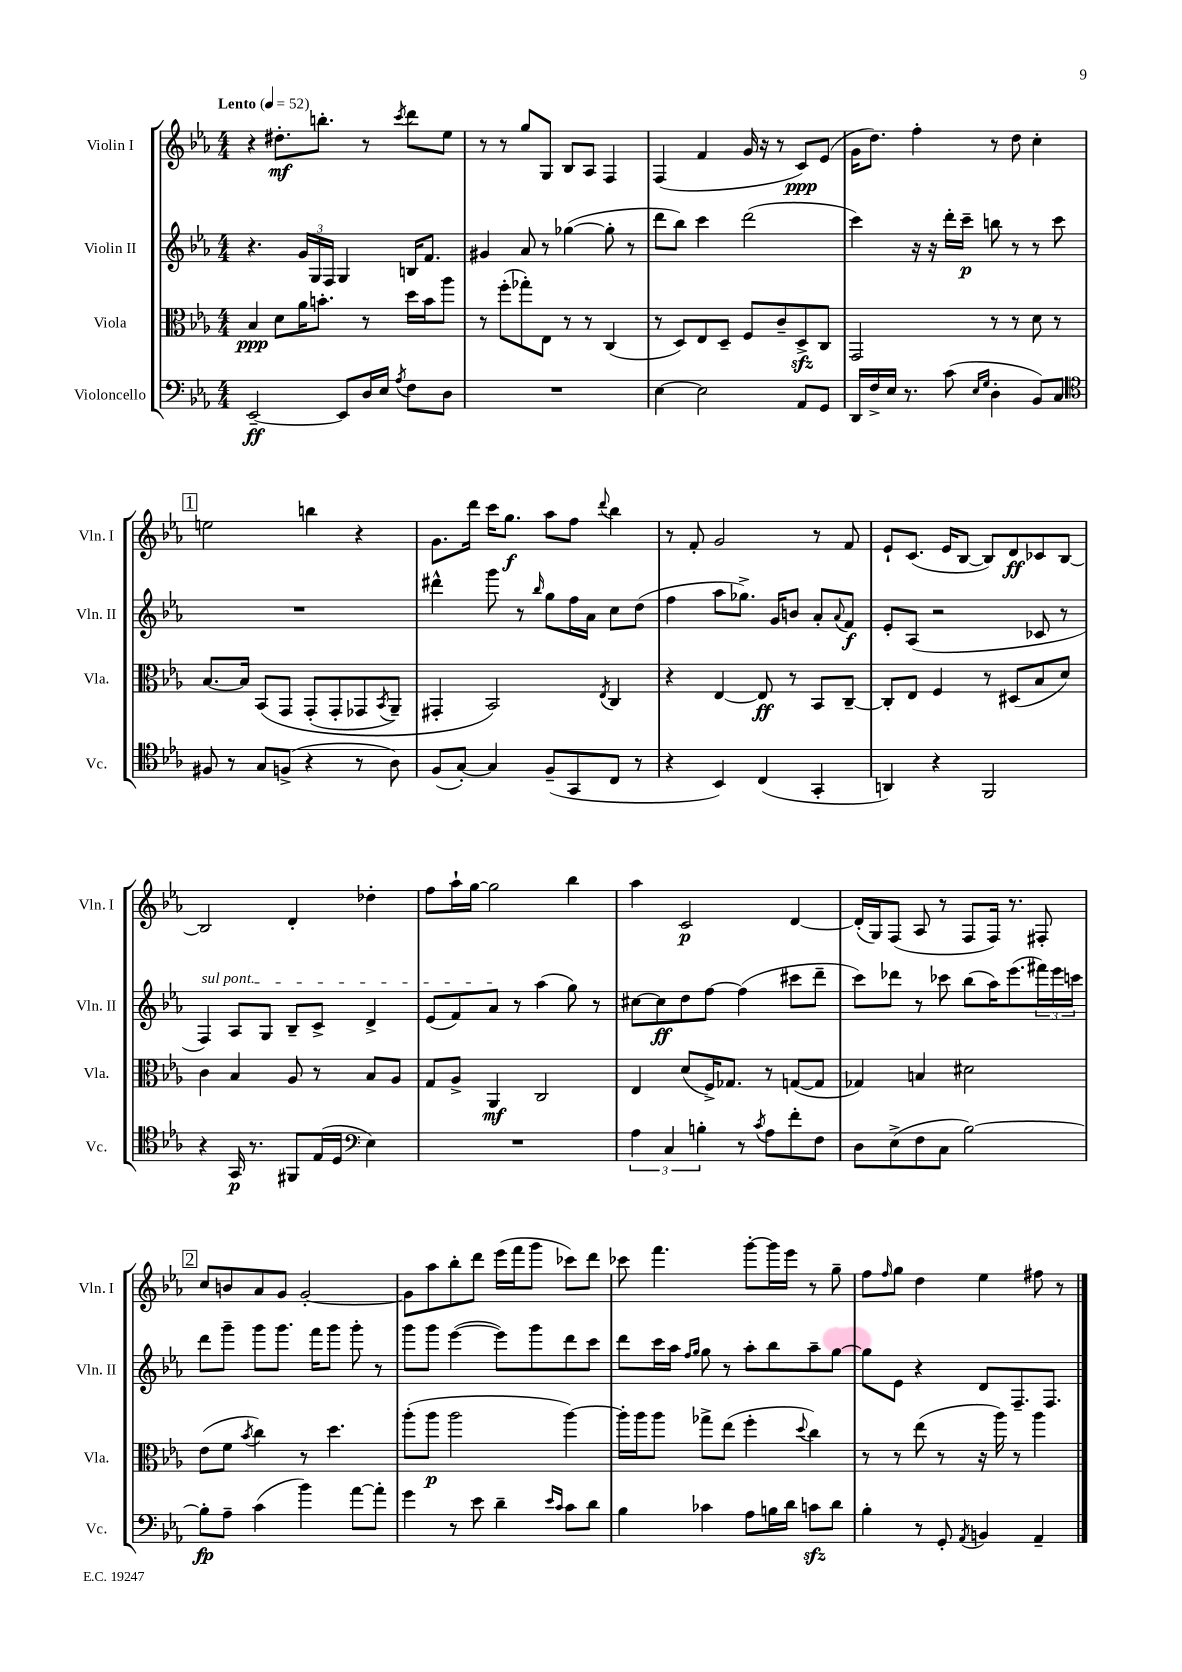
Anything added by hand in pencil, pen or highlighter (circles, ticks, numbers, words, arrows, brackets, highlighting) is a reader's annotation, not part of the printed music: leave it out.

**kern	**kern	**kern	**kern
*staff4	*staff3	*staff2	*staff1
*clefF4	*clefC3	*clefG2	*clefG2
*k[b-e-a-]	*k[b-e-a-]	*k[b-e-a-]	*k[b-e-a-]
*M4/4	*M4/4	*M4/4	*M4/4
*MM52	*MM52	*MM52	*MM52
[2EE-~	4B-	4.r	4r
.	8d	.	8.dd#'
.	16a-	24g	.
.	.	24G	.
.	8.b'	.	8.bb'
.	.	24F	.
8EE-]	.	4G	.
16D	8r	.	8r
16E-	.	.	.
8qA-	.	.	8qccc
8F	16dd	16B	8ddd
.	16b	8.f	.
8D	8aa-	.	8ee-
=	=	=	=
1r	8r	4g#	8r
.	(8ff'	.	8r
.	8gg-')	8a-	8gg
.	8E-	8r	8G
.	8r	([4gg-	8B-
.	8r	.	8A-
.	(4C	8gg-']	4F
.	.	8r	.
=	=	=	=
[4E-	8r	8ddd	(4F
.	8D)	8bb-)	.
2E-]	8E-	4ccc	4f
.	8D~	.	.
.	8F	(2ddd	16g
.	.	.	16r
.	8c~	.	8r
8AA-	8D^	.	8c)
8GG	8C	.	(8e-
=	=	=	=
16DD	2GG	4ccc)	16g
16F^	.	.	8.dd)
16E-	.	.	.
8.r	.	.	.
.	.	16r	4ff'
.	.	16r	.
(8c	.	16ddd'	.
.	.	16ccc~	.
16qqE-	.	.	.
16qqG	.	.	.
4D'	8r	8bb	8r
.	8r	8r	8dd
8BB-)	8d	8r	4cc'
8C	8r	8ccc	.
=	=	=	=
*clefC4	*	*	*
8F#	[8.B-	1r	2ee
8r	.	.	.
.	16B-]	.	.
8G	&(8BB-	.	.
(8F^	8GG	.	.
4r	(8GG'	.	4bb
.	8GG'	.	.
8r	8GG-	.	4r
.	8qBB-	.	.
8A-)	8AA-~)	.	.
=	=	=	=
(8F	4GG#'	4ddd#^^	8.g
[8G')	.	.	.
.	.	.	16ddd
4G]	2BB-&)	8ggg	16ccc
.	.	.	8.gg
.	.	8r	.
.	.	16qqbb-	.
(8F~	.	8gg	8aa-
8GG	.	16ff	8ff
.	.	16a-	.
.	8qE-	.	8qqddd
8C	4C	8cc	4bb-
8r	.	(8dd	.
=	=	=	=
4r	4r	4ff	8r
.	.	.	8f'
4BB-)	[4E-	8aa-	2g
.	.	8.gg-^)	.
(4C	8E-]	.	.
.	.	16g	.
.	8r	8b	.
4GG'	8BB-	8a-'	8r
.	.	8qqa-	.
.	[8C~	8f	8f
=	=	=	=
4AA)	8C']	8e-'	8e-`
.	8E-	(8A-	(8.c
4r	4F	2r	.
.	.	.	16e-
.	.	.	[8B-
2FF	8r	.	8B-])
.	(8D#	.	8d
.	8B-	8c-	8c-
.	8d)	8r	[8B-
=	=	=	=
4r	4c	4F)	2B-]
16GG	4B-	8A-	.
8.r	.	.	.
.	.	8G	.
8FF#	8A-	8B-~	4d'
(16E-	8r	8c^	.
16D	.	.	.
*clefF4	*	*	*
4E-)	8B-	4d^	4dd-'
.	8A-	.	.
=	=	=	=
1r	8G	(8e-	8ff
.	8A-^	8f)	16aa-`
.	.	.	[16gg
.	4AA-	8a-	2gg]
.	.	8r	.
.	2C	(4aa-	.
.	.	8gg)	4bb-
.	.	8r	.
=	=	=	=
6A-	4E-	[8cc#	4aa-
.	.	8cc#]	.
6C	.	.	.
.	(8d	8dd	2c
6B'	.	.	.
.	16F^)	[8ff	.
.	8.G-	.	.
8r	.	(4ff]	.
8qc	.	.	.
8A-	8r	.	.
8f'	([8G	8ccc#	[4d
8F	8G]	8ddd~	.
=	=	=	=
8D	4G-)	8ccc)	(16d']
.	.	.	16G)
(8E-^	.	8ddd-	(8F
8F	4B	8r	8A-
8C	.	8ccc-	8r
[2B-)	2d#	(8bb-	8F
.	.	16aa-)	16F)
.	.	(8.eee-	8.r
.	.	24fff#)	8F#'
.	.	24eee-	.
.	.	24ccc	.
=	=	=	=
8B-']	(8e-	8ddd	8cc
8A-~	8f	8ggg~	8b
.	8qb-	.	.
(4c	4cc)	8ggg	8a-
.	.	8.ggg	8g
4b-)	8r	.	[2g'
.	.	16fff	.
.	4.dd	8ggg	.
[8a-	.	8ggg'	.
8a-']	.	8r	.
=	=	=	=
4g	(8aa-'	8ggg	8g]
.	8aa-	8ggg	8aa-
8r	2aa-	([4eee-	8bb-'
8e-	.	.	8ddd
4d~	.	8eee-])	(16eee-
.	.	.	16fff
.	.	8ggg	8ggg
16qqe-	.	.	.
16qqc	.	.	.
8c	[4aa-)	8ddd	8ccc-)
8d	.	8ccc	8ddd
=	=	=	=
4B-	16aa-']	8ddd	8ccc-
.	16aa-	.	.
.	8aa-	16ccc	4.fff
.	.	16aa-	.
.	.	16qqff	.
.	.	16qqgg	.
4c-	8gg-^	8gg	.
.	(8ee-	8r	.
8A-	4ff'	8aa-'	[8ggg'
16B	.	8bb-	16ggg]
16d	.	.	16eee-
.	8qqdd	.	.
8c	4cc)	8aa-~	8r
8d	.	[8gg	8gg~
=	=	=	=
4B-'	8r	8gg]	8ff
.	.	.	16qqff
.	8r	8e-	8gg
8r	(8ee-	4r	4dd
8GG'	8r	.	.
8qAA-	.	.	.
4BB	16r	8d	4ee-
.	16aa-)	.	.
.	8r	8.F~	.
4AA-~	4aa-	.	8ff#
.	.	8.F	.
.	.	.	8r
==	==	==	==
*-	*-	*-	*-
